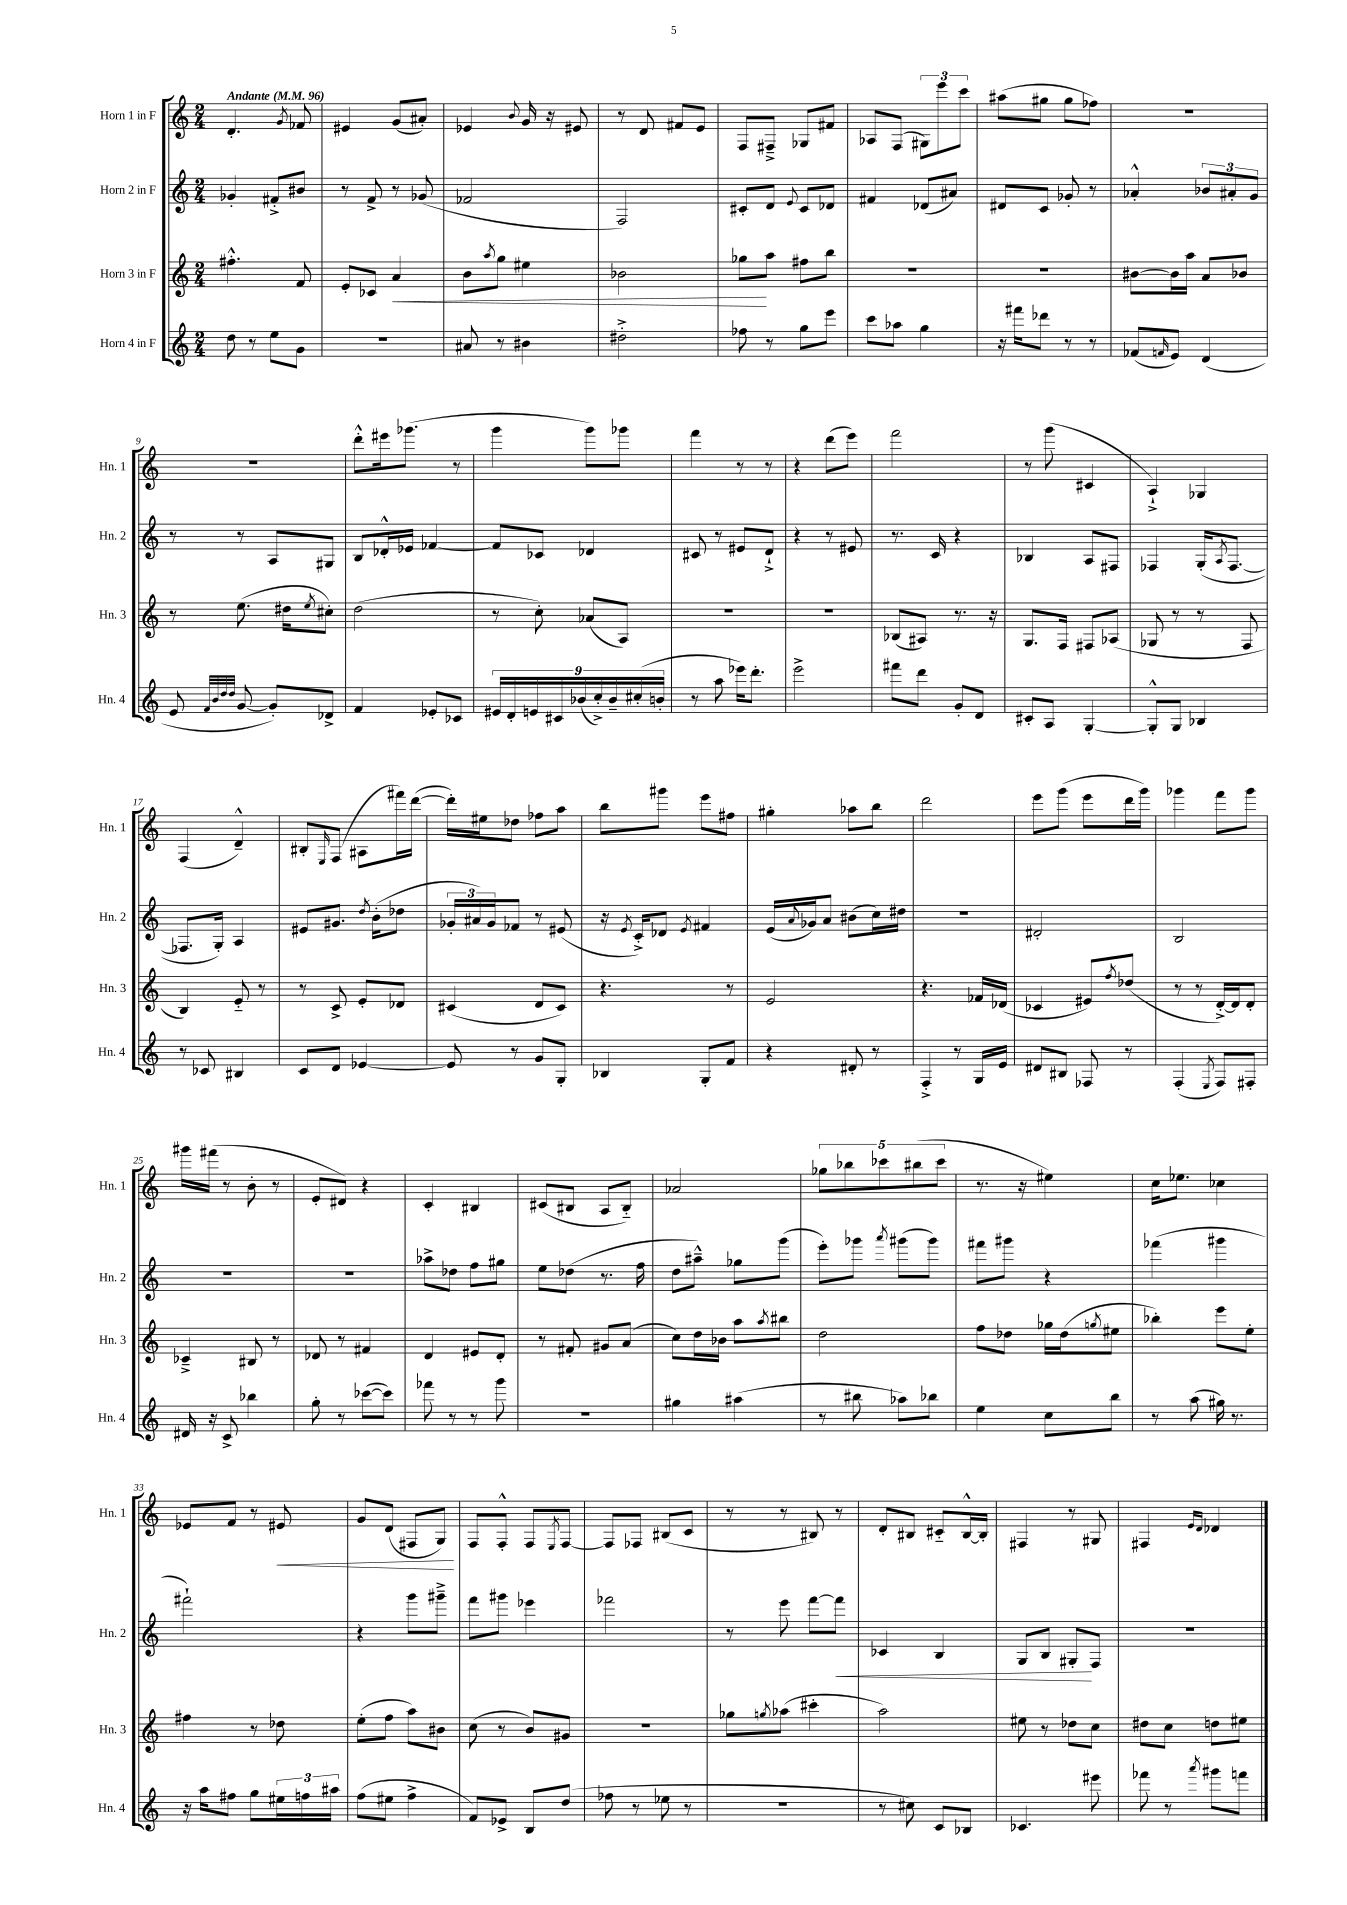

**kern	**kern	**kern	**kern
*staff4	*staff3	*staff2	*staff1
*clefG2	*clefG2	*clefG2	*clefG2
*k[]	*k[]	*k[]	*k[]
*M2/4	*M2/4	*M2/4	*M2/4
*MM96	*MM96	*MM96	*MM96
8dd\	4.ff#'^^\	4g-'/	4.d'/
8r	.	.	.
8ee\L	.	8f#'^/L	.
.	.	.	8qg/
8g\J	8f/	8b#/J	8f-/
=	=	=	=
2r	8e'/L	8r	4e#/
.	8c-/J	8f^/	.
.	4a/	8r	(8g/L
.	.	(8g-/	8a#'/J)
=	=	=	=
8a#/	8b\L	2f-/	4e-/
.	8qaa/	.	.
8r	8gg\J	.	.
.	.	.	8qqb/
4b#\	4ee#\	.	16g/
.	.	.	16r
.	.	.	8e#/
=	=	=	=
2dd#'^\	2b-\	2F/)	8r
.	.	.	8d/
.	.	.	8f#/L
.	.	.	8e/J
=	=	=	=
8ff-\	8gg-\L	8c#'/L	8F/L
8r	8aa\J	8d/J	8F#~^/J
.	.	8qqe/	.
8gg\L	8ff#\L	8c#/L	8G-/L
8eee\J	8bb\J	8d-/J	8f#/J
=	=	=	=
8ccc\L	2r	4f#/	8A-/L
8aa-\J	.	.	(8F/J
4gg\	.	(8d-/L	12G#\L)
.	.	.	12eee\
.	.	8a#/J)	.
.	.	.	12ccc\J
=	=	=	=
16r	2r	8d#/L	(8aa#\L
16fff#\LK	.	.	.
8ddd-\J	.	8c/J	8gg#\J
8r	.	8g-'/	8gg#\L
8r	.	8r	8ff-\J)
=	=	=	=
(8f-/L	[8b#\L	4a-'^^/	2r
16qqf/	.	.	.
8e/J)	16b#\]L	.	.
.	16aa\JJ	.	.
(4d/	8a/L	12b-/L	.
.	.	12a#'/	.
.	8b-/J	.	.
.	.	12g/J	.
=	=	=	=
8e/	8r	8r	2r
32qqf/LLL	.	.	.
32qqb/	.	.	.
32qqdd/	.	.	.
32qqdd/JJJ	.	.	.
[8g/	(8.ee\	8r	.
8g'/]L)	.	8A/L	.
.	16dd#\LK	.	.
.	8qee/	.	.
8d-^/J	8cc#'\J)	8G#/J	.
=	=	=	=
4f/	(2dd\	8B/L	8ddd'^^\L
.	.	16d-'^^/L	16eee#\k
.	.	16e-/JJ	(8.ggg-\J
8e-'/L	.	[4f-/	.
8c-/J	.	.	8r
=	=	=	=
18e#/LL	8r	8f-/]L	4ggg\
18d'/	.	.	.
18e/	.	.	.
.	8cc'\)	8c-/J	.
18c#/	.	.	.
(18b-/	.	.	.
.	(8a-/L	4d-/	8ggg\L)
18cc'^/)	.	.	.
18b-~/	.	.	.
.	8A/J)	.	8ggg-\J
(18cc#'/	.	.	.
18b'/JJ	.	.	.
=	=	=	=
8r	2r	8c#/	4fff\
8aa\	.	8r	.
16eee-\LK)	.	8e#/L	8r
8.ddd'\J	.	.	.
.	.	8d`^/J	8r
=	=	=	=
2eee^\	2r	4r	4r
.	.	8r	(8ddd\L
.	.	8e#/	8eee\J)
=	=	=	=
8fff#\L	(8B-/L	8.r	2fff\
8ddd\J	8A#/J)	.	.
.	.	16c/	.
8g'/L	8.r	4r	.
8d/J	.	.	.
.	16r	.	.
=	=	=	=
8c#'/L	8.G/L	4B-/	8r
8A/J	.	.	(8ggg\
.	16F/Jk	.	.
[4G'/	8F#/L	8A/L	4c#/
.	(8A-/J	8F#/J	.
=	=	=	=
8G'^^/]L	8G-/	4F-/	4A`^/)
8G/J	8r	.	.
4B-/	8r	(16G'/LK	4G-/
.	.	8qA/	.
.	.	[8.F-/J	.
.	8F/	.	.
=	=	=	=
8r	4B/)	8.F-/]L	(4F/
8c-/	.	.	.
.	.	16G'/Jk)	.
4B#/	8e'~/	4A/	4d~^^/)
.	8r	.	.
=	=	=	=
8c/L	8r	8e#/L	8B#'/L
.	.	.	16qqE/
8d/J	8c^/	8.g#/J	(8F/J
[4e-/	8e'/L	.	8A#\L
.	.	8qdd/	.
.	.	(16b'\LK	.
.	8d-/J	8dd-\J	16fff#\L)
.	.	.	([16ddd\JJ
=	=	=	=
8e-/]	(4c#/	24g-'/LL	16ddd'\]LL)
.	.	24a#/)	.
.	.	.	16ee#\J
.	.	24g-/J	.
8r	.	8f-/J	8dd-\J
8g/L	8d/L	8r	8ff-\L
8G'/J	8c#/J)	(8e#/	8aa\J
=	=	=	=
4B-/	4.r	16r	8bb\L
.	.	8qe/	.
.	.	16c'^/LK)	.
.	.	8d-/J	8ggg#\J
.	.	8qe/	.
8G'/L	.	4f#/	8eee\L
8f/J	8r	.	8ff#\J
=	=	=	=
4r	2e/	(16e/LL	4gg#'\
.	.	8qqa/	.
.	.	16g-/J)	.
.	.	8a/J	.
8d#'/	.	(8b#\L	8aa-\L
8r	.	16cc\L)	8bb\J
.	.	16dd#\JJ	.
=	=	=	=
4F'^/	4.r	2r	2ddd\
8r	.	.	.
16G/LL	16f-/LL	.	.
16e/JJ	(16d-/JJ	.	.
=	=	=	=
8d#/L	4c-/	2d#'/	8eee\L
8B#/J	.	.	(8ggg\J
8F-/	8e#/L)	.	8eee\L
.	8qff/	.	.
8r	(8dd-/J	.	16ddd\L
.	.	.	16ggg\JJ)
=	=	=	=
(4F'/	8r	2B/	4ggg-\
.	8r	.	.
8qE/	.	.	.
8F/L)	[16d'^/LL)	.	8fff\L
.	16d/]J	.	.
8F#'/J	8d'/J	.	8ggg-\J
=	=	=	=
16d#/	4c-~^/	2r	16ggg#\LL
16r	.	.	(16fff#\JJ
8c^/	.	.	8r
4bb-\	8B#/	.	8b'\
.	8r	.	8r
=	=	=	=
8gg'\	8d-/	2r	8e'/L
8r	8r	.	8d#/J)
([8ccc-\L	4f#/	.	4r
8ccc-\]J)	.	.	.
=	=	=	=
8fff-\	4d/	8aa-^\L	4c'/
8r	.	8dd-\J	.
8r	8e#/L	8ff\L	4B#/
8ggg\	8d'/J	8gg#\J	.
=	=	=	=
2r	8r	8ee\L	(8c#/L
.	8f#'/	(8dd-\J	8B#/J
.	8g#/L	8.r	8A/L
.	(8a/J	.	8B#'~/J)
.	.	16ff\	.
=	=	=	=
4gg#\	8cc\L)	8dd\L	2a-/
.	16dd\L	8aa#~^^\J)	.
.	16b-\JJ	.	.
(4aa#\	8aa\L	8gg-\L	.
.	8qaa/	.	.
.	8bb#\J	(8ggg\J	.
=	=	=	=
8r	2dd\	8eee'\L)	10gg-\L
.	.	.	10bb-\
8bb#\	.	8ggg-\J	.
.	.	.	10ccc-\
.	.	8qaaa/	.
8aa-\L)	.	(8ggg#\L	.
.	.	.	(10bb#\
8bb-\J	.	8ggg#\J)	.
.	.	.	10ccc-\J
=	=	=	=
4ee\	8ff\L	8fff#\L	8.r
.	8dd-\J	8ggg#\J	.
.	.	.	16r
8cc\L	16gg-\LL	4r	4ee#\)
.	(16dd-\J	.	.
.	8qgg/	.	.
8bb\J	8ee#\J	.	.
=	=	=	=
8r	4bb-'\)	(4fff-\	16cc\LK
.	.	.	8.ee-\J
(8aa\	.	.	.
16gg#\)	8eee\L	4ggg#\	4cc-\
8.r	.	.	.
.	8ee'\J	.	.
=	=	=	=
16r	4ff#\	2fff#`\)	8e-/L
16aa\LK	.	.	.
8ff#\J	.	.	8f/J
8gg\L	8r	.	8r
24ee#\L	8dd-\	.	8e#/
24ff\	.	.	.
24aa#\JJ	.	.	.
=	=	=	=
(8ff\L	(8ee'\L	4r	8g/L
8ee#\J	8ff\J	.	(8d/J
4ff^\	8aa\L)	8ggg\L	8F#/L
.	8b#\J	8ggg#~^\J	8G/J)
=	=	=	=
8f/L)	(8cc\	8fff\L	8F/L
8e-^/J	8r	8ggg#\J	8F'^^/J
8B/L	8b/L)	4eee-\	8F/L
.	.	.	8qE/
(8dd/J	8g#/J	.	[8F/J
=	=	=	=
8ff-\	2r	2fff-\	8F/]L
8r	.	.	8F-/J
8ee-\	.	.	(8B#/L
8r	.	.	8c/J
=	=	=	=
2r	8gg-\L	8r	8r
.	8qgg/	.	.
.	(8aa-\J	8eee\	8r
.	4ccc#'\	[8fff\L	8B#/)
.	.	8fff\]J	8r
=	=	=	=
8r	2aa\)	4c-/	8d'/L
8cc#\)	.	.	8B#/J
8c/L	.	4B/	8c#'~/L
8B-/J	.	.	[16B#^^/L
.	.	.	16B#'/]JJ
=	=	=	=
4.c-/	8ee#\	8G/L	4F#/
.	8r	8B/J	.
.	8dd-\L	8G#'/L	8r
8eee#\	8cc\J	8F/J	8G#/
=	=	=	=
8fff-\	8dd#\L	2r	4F#/
8r	8cc\J	.	.
.	.	.	16qqe/LL
8qaaa/	.	.	16qqd/JJ
8ggg#\L	8dd\L	.	4d-/
8fff\J	8ee#\J	.	.
==	==	==	==
*-	*-	*-	*-
